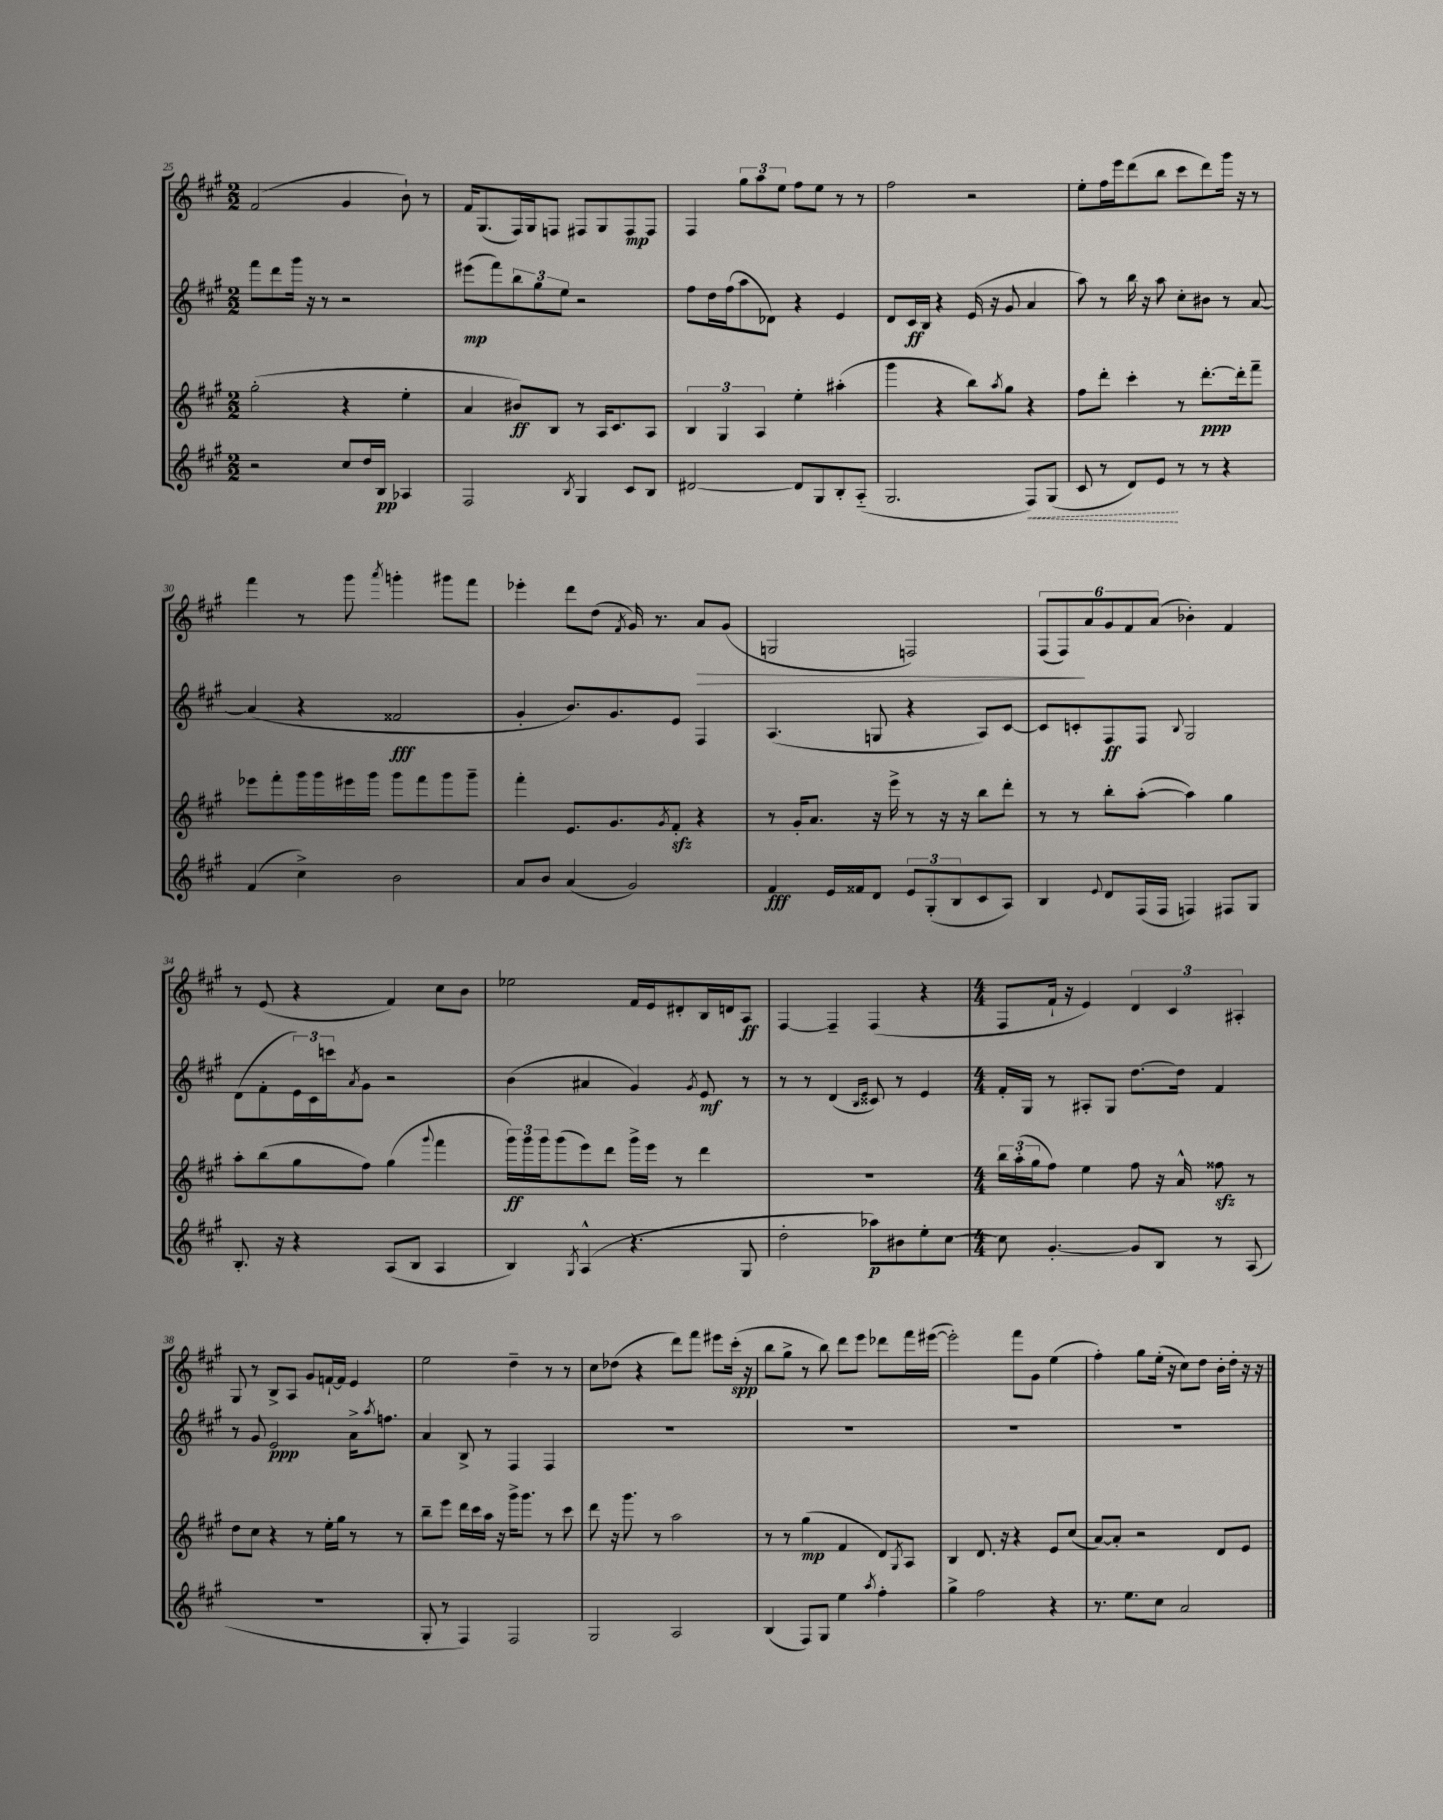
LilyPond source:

<<
\new StaffGroup <<
\new Staff = "s0" {
    \clef treble \key a \major \numericTimeSignature \time 2/2
    fis'2( gis'4 b'8-!) r8 |
    fis'16 gis8.( fis16) gis16 f8 fis8 gis8 fis8\mp fis8 |
    fis4 \tuplet 3/2 { gis''8 a''8 e''8 } fis''8 e''8 r8 r8 |
    fis''2 r2 |
    e''8-. fis''16 e'''16 d'''8( b''8 cis'''8 d'''8) gis'''16 r16 r8 |
    fis'''4 r8 gis'''8 \acciaccatura { a'''8 } g'''4-. gis'''8 fis'''8 |
    ees'''4-. d'''8 d''8( \acciaccatura { fis'8 } gis'16) r8. a'8\> gis'8( |
    g2 f2) |
    \tuplet 6/4 { fis8( fis8\!) a'8 gis'8 fis'8 a'8( } bes'4-.) fis'4 |
    r8 e'8( r4 fis'4) cis''8 b'8 |
    ees''2 fis'16 e'16 dis'8-. b16 d'16 a8\ff |
    fis4~ fis4-- fis4( r4 |
    \numericTimeSignature \time 4/4 fis8 fis'16-! r16 e'4) \tuplet 3/2 { d'4 cis'4 ais4-. } |
    gis8 r8 b8-> a8 gis'8 f'16~-! f'16 e'4 |
    e''2 d''4-- r8 r8 |
    cis''8 des''8( r4 d'''8) fis'''8 eis'''8 cis'''16-.\spp( r16 |
    b''8 gis''8-> r8 b''8) d'''8 e'''8 des'''8 fis'''16 eis'''16~( |
    eis'''2-.) fis'''8 gis'8 e''4( |
    fis''4-.) gis''8 e''16-.( r16 cis''8) d''8 b'16-. d''16-. r16 r16 \bar "|." |
}
\new Staff = "s1" {
    \clef treble \key a \major \numericTimeSignature \time 2/2
    fis'''8 d'''8 gis'''16 r16 r8 r2 |
    eis'''8\mp( fis'''8) \tuplet 3/2 { b''8 gis''8 e''8 } r2 |
    fis''8 d''16 fis''16( a''8 des'8) r4 e'4 |
    d'8 cis'16\ff b16 r4 e'16( r16 gis'8 a'4 |
    a''8) r8 b''16 r16 a''8 cis''8-. bis'8 r8 a'8~ |
    a'4( r4 fisis'2\fff |
    gis'4-. b'8.) gis'8. e'8 fis4 |
    a4.( g8 r4 a8) cis'8~ |
    cis'8 c'8-. fis8\ff fis8 \appoggiatura { b8 } gis2 |
    d'8( fis'8-. \tuplet 3/2 { e'16) cis'16 c'''16 } \acciaccatura { a'8 } gis'8 r2 |
    b'4( ais'4 gis'4) \acciaccatura { gis'8 } e'8\mf r8 |
    r8 r8 d'4( \grace { b16 e'16 } cisis'8) r8 e'4 |
    \numericTimeSignature \time 4/4 fis'16-. gis16 r8 ais8-. gis8 d''8.~ d''16 fis'4 |
    r8 gis'8 e'2\ppp a'16-> \acciaccatura { a''8 } f''8. |
    a'4 b8-> r8 fis4 fis4 |
    R1 |
    R1 |
    R1 |
    R1 \bar "|." |
}
\new Staff = "s2" {
    \clef treble \key a \major \numericTimeSignature \time 2/2
    gis''2-.( r4 e''4-. |
    a'4 bis'8\ff) b8 r8 a16 cis'8. a8 |
    \tuplet 3/2 { b4 gis4 a4 } e''4-. ais''4-.( |
    gis'''4 r4 b''8) \acciaccatura { a''8 } gis''8 r4 |
    fis''8 d'''8-. cis'''4-. r8 d'''8.~-.\ppp d'''16-. fis'''8-- |
    ees'''8 fis'''8-. gis'''16 gis'''16 eis'''16 gis'''16 gis'''8 fis'''8 gis'''8 gis'''8-- |
    fis'''4-. e'8. gis'8. \acciaccatura { gis'8 } fis'8-.\sfz r4 |
    r8 gis'16-. a'8. r16 e'''16-> r8 r16 r16 b''8 d'''8-. |
    r8 r8 b''8-. a''8~-.( a''4) gis''4 |
    a''8-. b''8( gis''8 fis''8) gis''4( \appoggiatura { gis'''8 } fis'''4 |
    \tuplet 3/2 { gis'''16\ff) gis'''16 gis'''16 } gis'''8( e'''8) d'''8 gis'''16-> e'''16 r8 d'''4 |
    R1 |
    \numericTimeSignature \time 4/4 \tuplet 3/2 { b''16 a''16-.( gis''16 } fis''8) e''4 fis''8 r16 a'16-^ fisis''8\sfz r8 |
    d''8 cis''8 r4 r8 e''16-. gis''16 r8 r8 |
    b''8-- e'''8 d'''16 cis'''16 a''16 r16 gis'''16-> gis'''8. r8 cis'''8 |
    d'''8 r16 gis'''8. r8 a''2 |
    r8 r8 gis''4\mp( fis'4 d'8) \acciaccatura { gis8 } a8 |
    b4 d'8. r16 r4 e'8 cis''8( |
    a'8~) a'8-. r2 d'8 e'8 \bar "|." |
}
\new Staff = "s3" {
    \clef treble \key a \major \numericTimeSignature \time 2/2
    r2 cis''8 d''16 b16\pp aes4 |
    fis2 \acciaccatura { b8 } gis4 cis'8 b8 |
    dis'2~ dis'8 gis8 b8-. a8-_( |
    gis2. \once \override Hairpin.style = #'dashed-line fis8\<) gis8( |
    cis'8 r8 d'8) e'8\! r8 r8 r4 |
    fis'4( cis''4->) b'2 |
    a'8 b'8 a'4( gis'2) |
    fis'4\fff e'16 fisis'16 d'8 \tuplet 3/2 { e'8 gis8-.( b8 } cis'8 a8) |
    b4 \appoggiatura { e'8 } d'8 fis16( fis16 f4) fis8 gis8 |
    b8.-. r16 r4 a8( b8 a4 |
    b4) \acciaccatura { gis8 } a4-^( r4. gis8 |
    d''2-. aes''8\p) bis'8 e''8-. cis''8~ |
    \numericTimeSignature \time 4/4 cis''8 gis'4.~-. gis'8 b8 r8 a8( |
    R1 |
    gis8-. r8 fis4) fis2 |
    gis2 a2 |
    b4( fis8) gis8 e''4 \acciaccatura { a''8 } fis''4-. |
    gis''4-> fis''2 r4 |
    r8. e''8. cis''8 a'2 \bar "|." |
}
>>
>>
\layout { \context { \Score currentBarNumber = #25 } }
